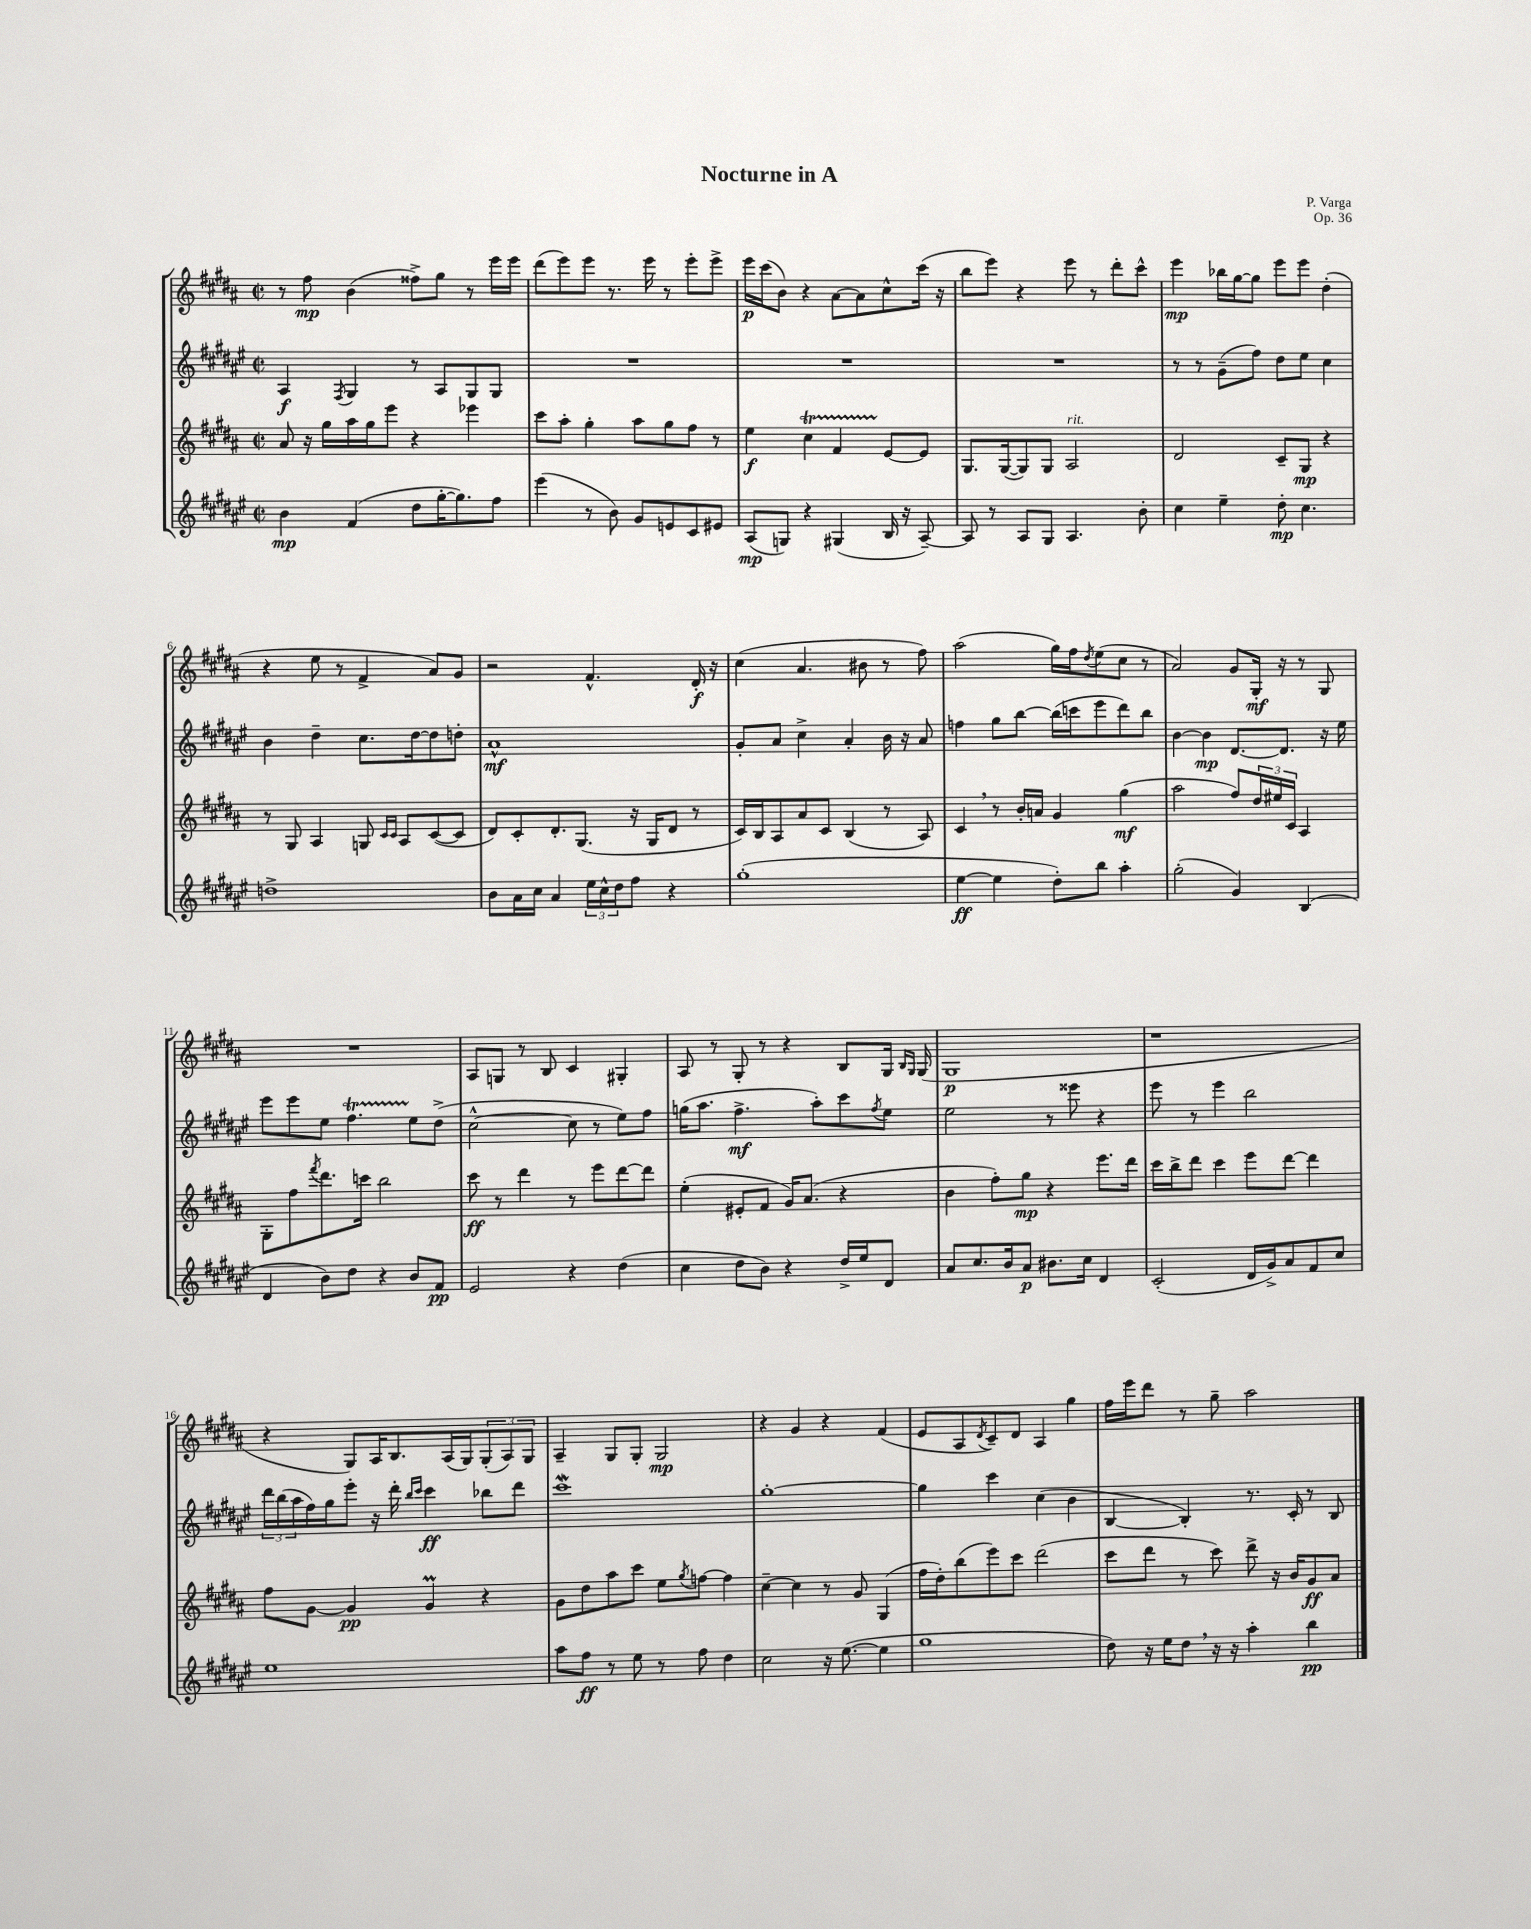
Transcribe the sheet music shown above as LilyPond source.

\header { title = "Nocturne in A" composer = "P. Varga" opus = "Op. 36" }
<<
\new StaffGroup <<
\new Staff = "s0" {
    \clef treble \key b \major \defaultTimeSignature \time 2/2
    r8 fis''8\mp b'4( fisis''8->) gis''8 r8 e'''16 e'''16 |
    dis'''8( e'''8) e'''8 r8. e'''16 r8 e'''8-. e'''8-> |
    e'''16\p cis'''16( b'8) r4 ais'8~ ais'8 cis''8-^ cis'''16( r16 |
    b''8 e'''8) r4 e'''8 r8 dis'''8-. cis'''8-^ |
    e'''4\mp bes''16 gis''16~ gis''8 e'''8 e'''8 dis''4-.( |
    r4 e''8 r8 fis'4-> ais'8) gis'8 |
    r2 fis'4.-^ dis'16-.\f r16 |
    cis''4( ais'4. bis'8 r8 fis''8) |
    ais''2( gis''16) fis''16 \acciaccatura { dis''8 } e''8( cis''8 r8 |
    ais'2) gis'8 gis16-.\mf r16 r8 gis8 |
    R1 |
    ais8 g8 r8 b8 cis'4 gis4-. |
    ais8 r8 gis8-. r8 r4 b8 gis16 \grace { b16 gis16 } gis16( |
    gis1\p |
    r1 |
    r4 gis8) ais16 b8. ais16( gis16) \tuplet 3/2 { gis8-.( ais8) gis8 } |
    ais4-- gis8 gis8-. gis2\mp |
    r4 gis'4 r4 fis'4( |
    e'8 ais8 \acciaccatura { dis'8 } cis'8--) dis'8 ais4 gis''4 |
    fis''16 e'''16 dis'''8 r8 gis''8-- ais''2 \bar "|." |
}
\new Staff = "s1" {
    \clef treble \key fis \major \defaultTimeSignature \time 2/2
    ais4\f \acciaccatura { fis8 } gis4 r8 ais8 gis8 gis8 |
    R1 |
    R1 |
    R1 |
    r8 r8 gis'8--( fis''8) dis''8 eis''8 cis''4 |
    b'4 dis''4-- cis''8. dis''16~ dis''8 d''8-. |
    ais'1-^\mf |
    gis'8-. ais'8 cis''4-> ais'4-. b'16 r16 ais'8 |
    f''4 gis''8 b''8~ b''16( c'''16 eis'''8 dis'''8) b''8 |
    b'4~ b'4\mp dis'8.~ dis'8. r16 eis''16 |
    eis'''8 eis'''8 eis''8 fis''4.\startTrillSpan eis''8\stopTrillSpan dis''8->( |
    cis''2~-^ cis''8 r8 eis''8) fis''8 |
    g''16( ais''8. fis''4.->\mf ais''8-.) cis'''8 \acciaccatura { fis''8 } eis''8 |
    eis''2 r8 eisis'''8 r4 |
    eis'''8 r8 eis'''4 b''2 |
    \tuplet 3/2 { dis'''16 b''16( ais''16 } fis''16) gis''16 eis'''8-. r16 dis'''16-. \grace { b''16 cis'''16 } cis'''4\ff bes''8 dis'''8 |
    cis'''1\mordent |
    gis''1~-. |
    gis''4 cis'''4 cis''4( b'4 |
    b4~ b4-.) r8. cis'16-. r8 b8 \bar "|." |
}
\new Staff = "s2" {
    \clef treble \key b \major \defaultTimeSignature \time 2/2
    ais'8 r16 gis''16 ais''16 gis''16 e'''8 r4 ees'''4 |
    cis'''8 ais''8-. gis''4-. ais''8 gis''8 fis''8 r8 |
    e''4\f cis''4\startTrillSpan fis'4 e'8~\stopTrillSpan e'8 |
    gis8. gis16~( gis8) gis8 ais2^\markup { \italic "rit." } |
    dis'2 cis'8-- gis8\mp r4 |
    r8 gis8 ais4 g8 \grace { cis'16 cis'16 } ais8 cis'8~( cis'8 |
    dis'8) cis'8-. dis'8.-. gis8.( r16 gis16 dis'8 r8 |
    cis'16) b16 ais8 ais'8 cis'8 b4( r8 ais8) |
    cis'4 \breathe r8 b'16-. a'16 gis'4 gis''4\mf( |
    ais''2 fis''8) \tuplet 3/2 { dis''16 eis''16 cis'16 } ais4 |
    gis8-. fis''8 \acciaccatura { fis'''8 } dis'''8. c'''16 b''2 |
    cis'''8\ff r8 dis'''4 r8 e'''8 dis'''8~ dis'''8 |
    e''4-.( eis'8-. fis'8 gis'16) ais'8.( r4 |
    b'4 fis''8-.) gis''8\mp r4 e'''8. dis'''16 |
    cis'''16 b''16-> dis'''8 cis'''4 e'''8 dis'''8~ dis'''4 |
    fis''8 gis'8~ gis'4\pp gis'4\prall r4 |
    gis'8 dis''8 ais''8 cis'''8 e''8 \acciaccatura { gis''8 } f''8~ f''4 |
    cis''4~-- cis''4 r8 gis'8 gis4( |
    fis''16 dis''16-.) b''8( e'''8) cis'''8 dis'''2( |
    cis'''8 dis'''8 r8 cis'''8) dis'''8-> r16 b'16 gis'8\ff ais'8 \bar "|." |
}
\new Staff = "s3" {
    \clef treble \key fis \major \defaultTimeSignature \time 2/2
    b'4\mp fis'4( dis''8 gis''16~-. gis''8.) fis''8 |
    eis'''4( r8 b'8) gis'8 e'8 cis'8 eis'8 |
    ais8\mp( g8) r4 gis4( b16 r16 ais8~--) |
    ais8 r8 ais8 gis8 ais4. b'8-. |
    cis''4 eis''4-- dis''8-.\mp cis''4. |
    d''1-> |
    b'8 ais'16 cis''16 ais'4 \tuplet 3/2 { eis''16 cis''16-^ dis''16 } fis''8 r4 |
    gis''1-.( |
    eis''4~\ff eis''4 dis''8-.) b''8 ais''4-. |
    gis''2-.( gis'4) b4( |
    dis'4 b'8) dis''8 r4 b'8 fis'8\pp |
    eis'2 r4 dis''4( |
    cis''4 dis''8 b'8) r4 dis''16-> eis''16 dis'8 |
    ais'8 cis''8. b'16 ais'8\p bis'8. cis''16 dis'4 |
    cis'2-.( dis'16 gis'16->) ais'8 fis'8 cis''8 |
    eis''1 |
    ais''8 fis''8\ff r8 eis''8 r8 fis''8 dis''4 |
    cis''2 r16 eis''8.~( eis''4 |
    gis''1 |
    dis''8) r16 eis''16 dis''8 \breathe r16 r16 ais''4-. b''4\pp \bar "|." |
}
>>
>>
